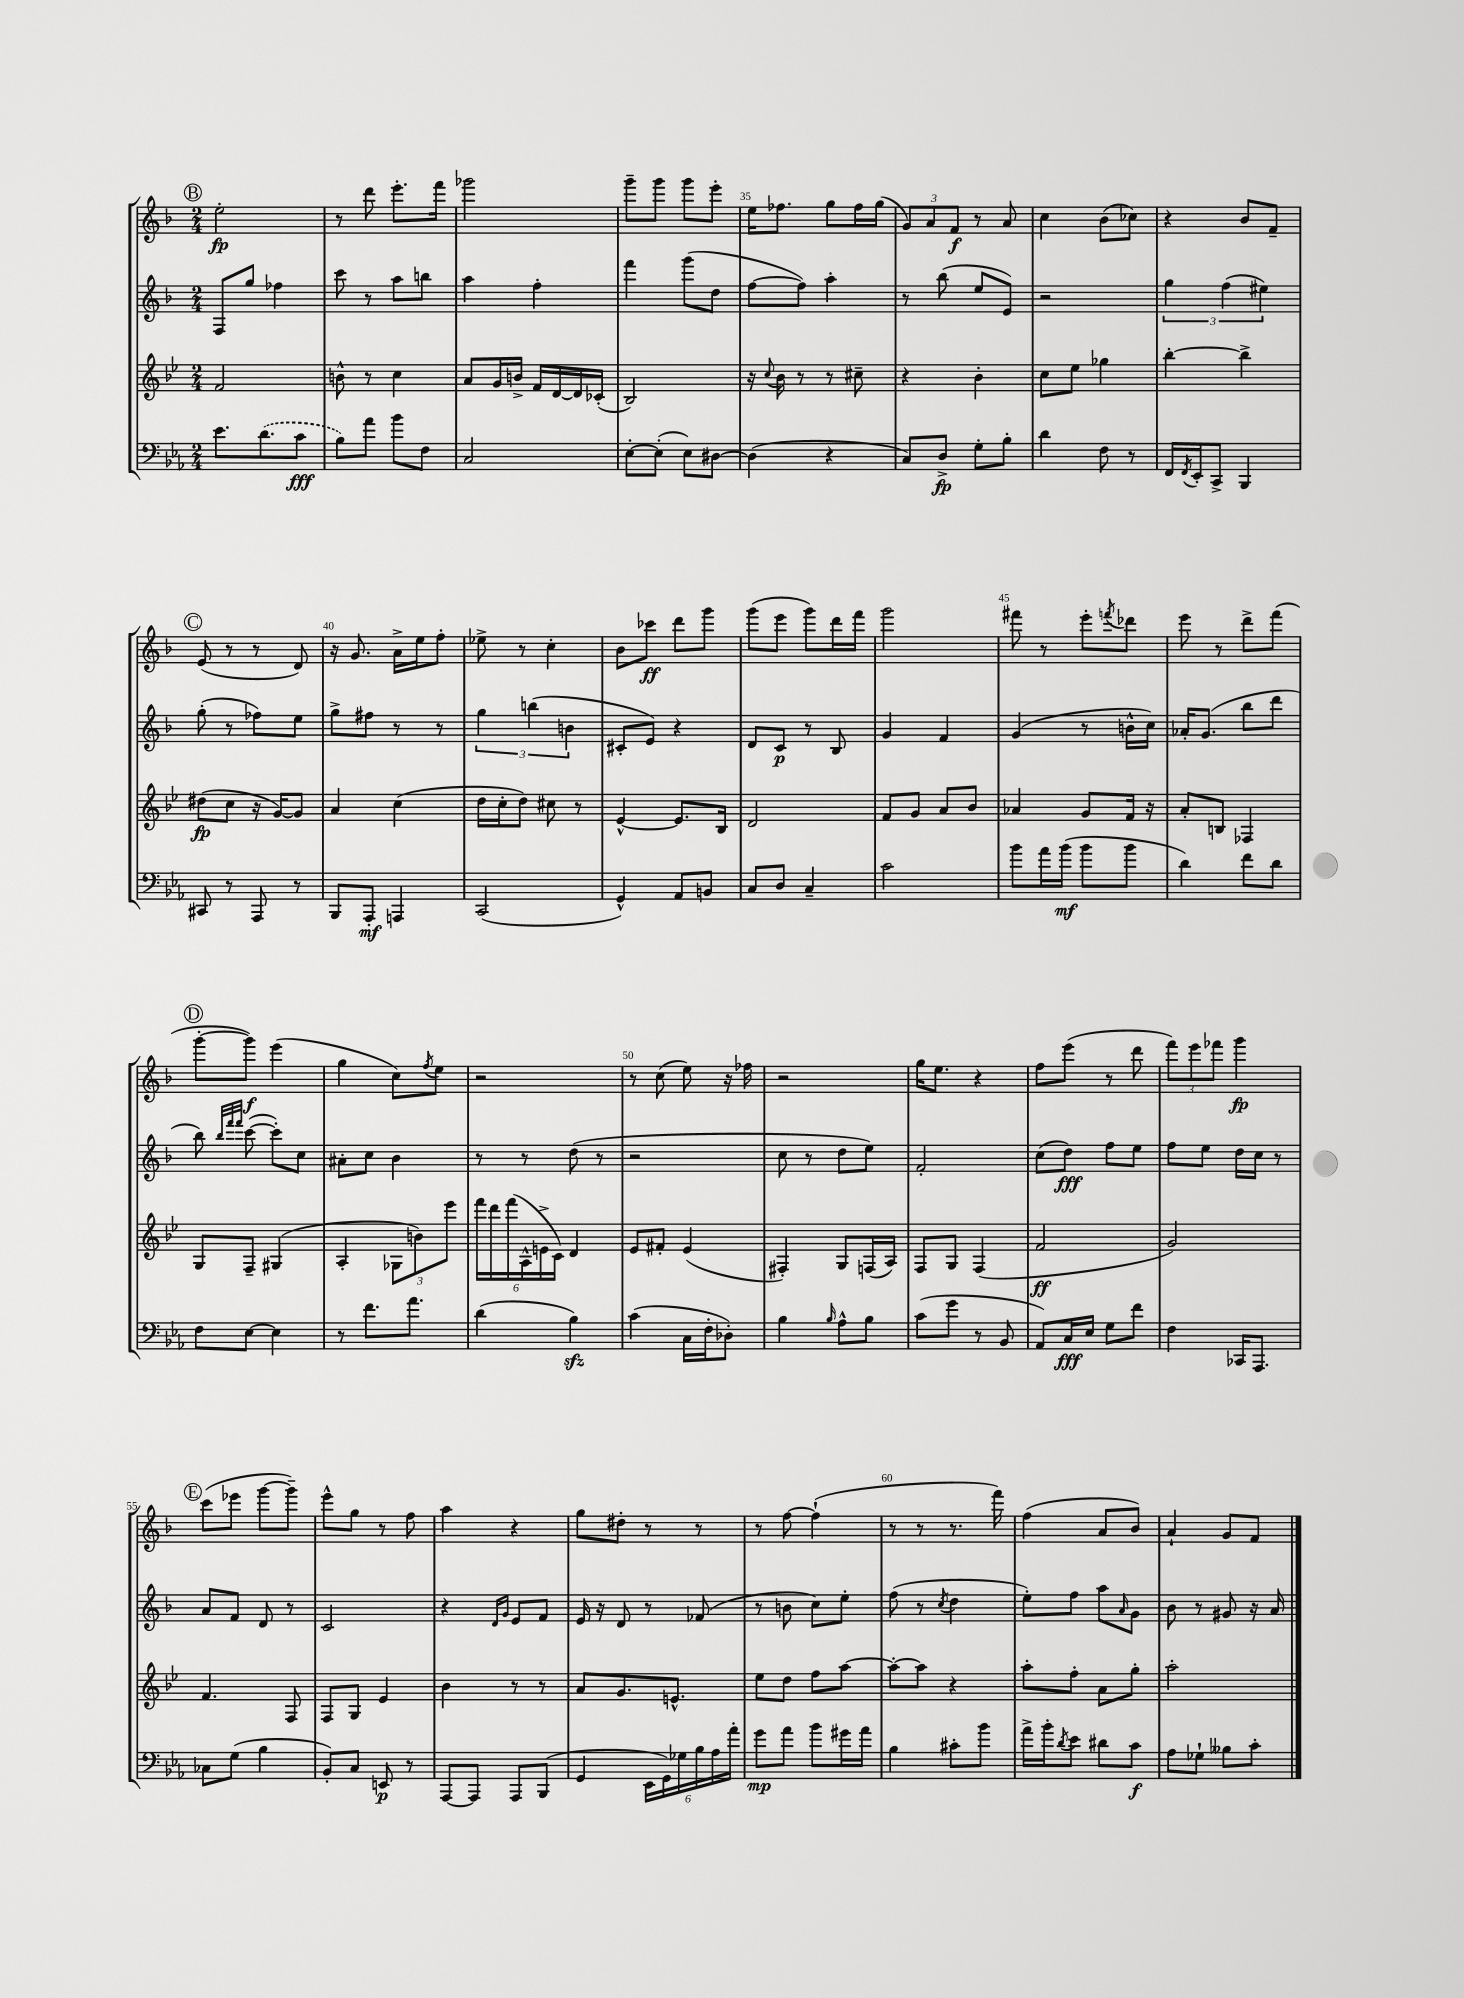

**kern	**kern	**kern	**kern
*staff4	*staff3	*staff2	*staff1
*clefF4	*clefG2	*clefG2	*clefG2
*k[b-e-a-]	*k[b-e-]	*k[b-]	*k[b-]
*M2/4	*M2/4	*M2/4	*M2/4
8.e-\L	2f/	8F/L	2ee'\
.	.	8gg/J	.
(8.d\	.	.	.
.	.	4ff-\	.
8c\J	.	.	.
=	=	=	=
8B-\L)	8b^^\	8ccc\	8r
8a-\J	8r	8r	8ddd\
8b-\L	4cc\	8aa\L	8.eee'\L
8F\J	.	8bb\J	.
.	.	.	16fff\Jk
=	=	=	=
2C/	8a/L	4aa\	2ggg-\
.	16g/L	.	.
.	16b^/JJ	.	.
.	16f/LL	4ff'\	.
.	[16d/	.	.
.	16d/]	.	.
.	(16c-'/JJ	.	.
=	=	=	=
[8E-'\L	2B-/)	4fff\	8ggg~\L
(8E-'\]J	.	.	8ggg\J
8E-\L)	.	(8ggg\L	8ggg\L
[8D#\J	.	8dd\J	8eee'\J
=	=	=	=
(4D#\]	16r	[8ff\L	16ee\LK
.	8qqcc/	.	.
.	16b-\	.	8.ff-\J
.	8r	8ff\]J)	.
4r	8r	4aa'\	8gg\L
.	8cc#~\	.	16ff-\L
.	.	.	(16gg\JJ
=	=	=	=
8C/L)	4r	8r	12g/L)
.	.	.	12a/
8D^/J	.	(8bb-\	.
.	.	.	12f/J
8G'\L	4b-'\	8ee/L	8r
8B-'\J	.	8e/J)	8a/
=	=	=	=
4d\	8cc\L	2r	4cc\
.	8ee-\J	.	.
8F\	4gg-\	.	(8b-\L
8r	.	.	8cc-\J)
=	=	=	=
16FF/LL	[4bb-'\	6gg\	4r
8qFF/	.	.	.
16EE-'/J	.	.	.
8CC^/J	.	.	.
.	.	(6ff\	.
4BBB-/	4bb-^\]	.	8b-/L
.	.	6ee#\)	.
.	.	.	8f~/J
=	=	=	=
8CC#/	(8dd#\L	(8gg'\	(8e/
8r	8cc\J	8r	8r
8AAA-/	16r	8ff-\L)	8r
.	[16g/LK)	.	.
8r	8g/]J	8ee\J	8d/)
=	=	=	=
8BBB-/L	4a/	8gg^\L	16r
.	.	.	8.g/
8AAA-'/J	.	8ff#\J	.
4AAA/	(4cc\	8r	16a^\LL
.	.	.	16ee\J
.	.	8r	8ff'\J
=	=	=	=
(2CC/	16dd\LL	6gg\	8ee-^\
.	16cc'\J	.	.
.	8dd\J)	.	8r
.	.	(6bb\	.
.	8cc#\	.	4cc'\
.	.	6b\	.
.	8r	.	.
=	=	=	=
4GG^^/)	[4e-^^/	8c#'/L	8b-\L
.	.	8e/J)	8ccc-\J
8AA-/L	8.e-/]L	4r	8ddd\L
8BB/J	.	.	8ggg\J
.	16B-/Jk	.	.
=	=	=	=
8C/L	2d/	8d/L	(8ggg\L
8D/J	.	8c/J	8eee\J
4C~/	.	8r	8ggg\L)
.	.	8B-/	16ddd\L
.	.	.	16fff\JJ
=	=	=	=
2c\	8f/L	4g/	2ggg\
.	8g/J	.	.
.	8a/L	4f/	.
.	8b-/J	.	.
=	=	=	=
8b-\L	4a-/	(4g/	8fff#\
16a-\L	.	.	8r
(16b-\JJ	.	.	.
8b-\L	8g/L	8r	8eee'\L
.	.	.	8qfff/
8b-\J	16f/Jk	16b^^\LL	8ddd-\J
.	16r	16cc\JJ)	.
=	=	=	=
4d\)	8a'/L	16a-'/LK	8eee\
.	.	(8.g/J	.
.	8B/J	.	8r
8f\L	4F-/	8bb-\L	8ddd^\L
8d\J	.	8ddd\J	(8fff\J
=	=	=	=
8F\L	8G/L	8bb-\)	[8ggg'\L
.	.	32qqbb-/LLL	.
.	.	32qqfff/	.
.	.	32qqfff/JJJ	.
[8E-\J	8F~/J	([8ccc\	8ggg\]J)
4E-\]	(4G#/	8ccc'\]L)	(4eee\
.	.	8cc\J	.
=	=	=	=
8r	4A'/	8a#'\L	4gg\
8.f\L	.	8cc\J	.
.	12G-\L	4b-\	8cc\L)
8.a-\J	.	.	.
.	12b\)	.	.
.	.	.	8qff/
.	.	.	8ee\J
.	12eee-\J	.	.
=	=	=	=
(4d\	24fff\LL	8r	2r
.	24ddd\	.	.
.	(24fff\	.	.
.	24A^^\	8r	.
.	24e^\	.	.
.	24c\JJ)	.	.
4B-\)	4d/	(8dd\	.
.	.	8r	.
=	=	=	=
(4c\	8e-/L	2r	8r
.	8f#'/J	.	(8cc\
16C\LL	(4e-/	.	8ee\)
16F'\J	.	.	.
8D-'\J)	.	.	16r
.	.	.	16ff-\
=	=	=	=
4B-\	4F#'/)	8cc\	2r
.	.	8r	.
16qqB-/	.	.	.
8A-^^\L	8G/L	8dd\L	.
8B-\J	(16F/L	8ee\J)	.
.	16A/JJ)	.	.
=	=	=	=
(8c\L	8F/L	2f'/	16gg\LK
.	.	.	8.ee\J
8g\J	8G/J	.	.
8r	(4F/	.	4r
8BB-/	.	.	.
=	=	=	=
8AA-/L)	2f/	(8cc\L	8ff\L
16C/L	.	8dd\J)	(8eee\J
16E-/JJ	.	.	.
8G\L	.	8ff\L	8r
8f\J	.	8ee\J	8ddd\
=	=	=	=
4F\	2g/)	8ff\L	12fff\L)
.	.	.	12eee\
.	.	8ee\J	.
.	.	.	12fff-\J
16CC-/LK	.	16dd\LL	4ggg\
8.AAA-/J	.	16cc\JJ	.
.	.	8r	.
=	=	=	=
8C-\L	4.f/	8a/L	(8ccc\L
(8G\J	.	8f/J	8eee-\J
4B-\	.	8d/	[8ggg\L
.	8F/	8r	8ggg~\]J)
=	=	=	=
8BB-'/L)	8F/L	2c/	8eee^^\L
8C/J	8G/J	.	8gg\J
8EE/	4e-/	.	8r
8r	.	.	8ff\
=	=	=	=
[8AAA-/L	4b-\	4r	4aa\
8AAA-/]J	.	.	.
.	.	16qqd/LL	.
.	.	16qqg/JJ	.
8AAA-/L	8r	8e/L	4r
(8BBB-/J	8r	8f/J	.
=	=	=	=
4GG/	8a/L	16e/	8gg\L
.	.	16r	.
.	8.g/	8d/	8dd#'\J
24EE-\LL	.	8r	8r
24GG\)	.	.	.
.	8.e^^/J	.	.
24G-\	.	.	.
24B-\	.	(8f-/	8r
24A-\	.	.	.
24a-'\JJ	.	.	.
=	=	=	=
8g\L	8ee-\L	8r	8r
8a-\J	8dd\J	8b\	[8ff\
8b-\L	8ff\L	8cc\L)	(4ff`\]
16g#\L	[8aa\J	8ee'\J	.
16a-\JJ	.	.	.
=	=	=	=
4B-\	8aa'\_L	(8ff\	8r
.	8aa\]J	8r	8r
.	.	8qcc/	.
8c#'\L	4r	4dd\	8.r
8b-\J	.	.	.
.	.	.	16fff\)
=	=	=	=
16a-^\LL	8aa'\L	8ee'\L)	(4ff\
16b-'\J	.	.	.
8qd/	.	.	.
8e-\J	8ff'\J	8ff\J	.
8d#\L	8a\L	8aa\L	8a/L
.	.	16qqa/	.
8c\J	8gg'\J	8g\J	8b-/J)
=	=	=	=
8A-\L	2aa'\	8b-\	4a`/
8G-`\J	.	8r	.
8B--\L	.	8g#/	8g/L
8c'\J	.	16r	8f/J
.	.	16a/	.
==	==	==	==
*-	*-	*-	*-
